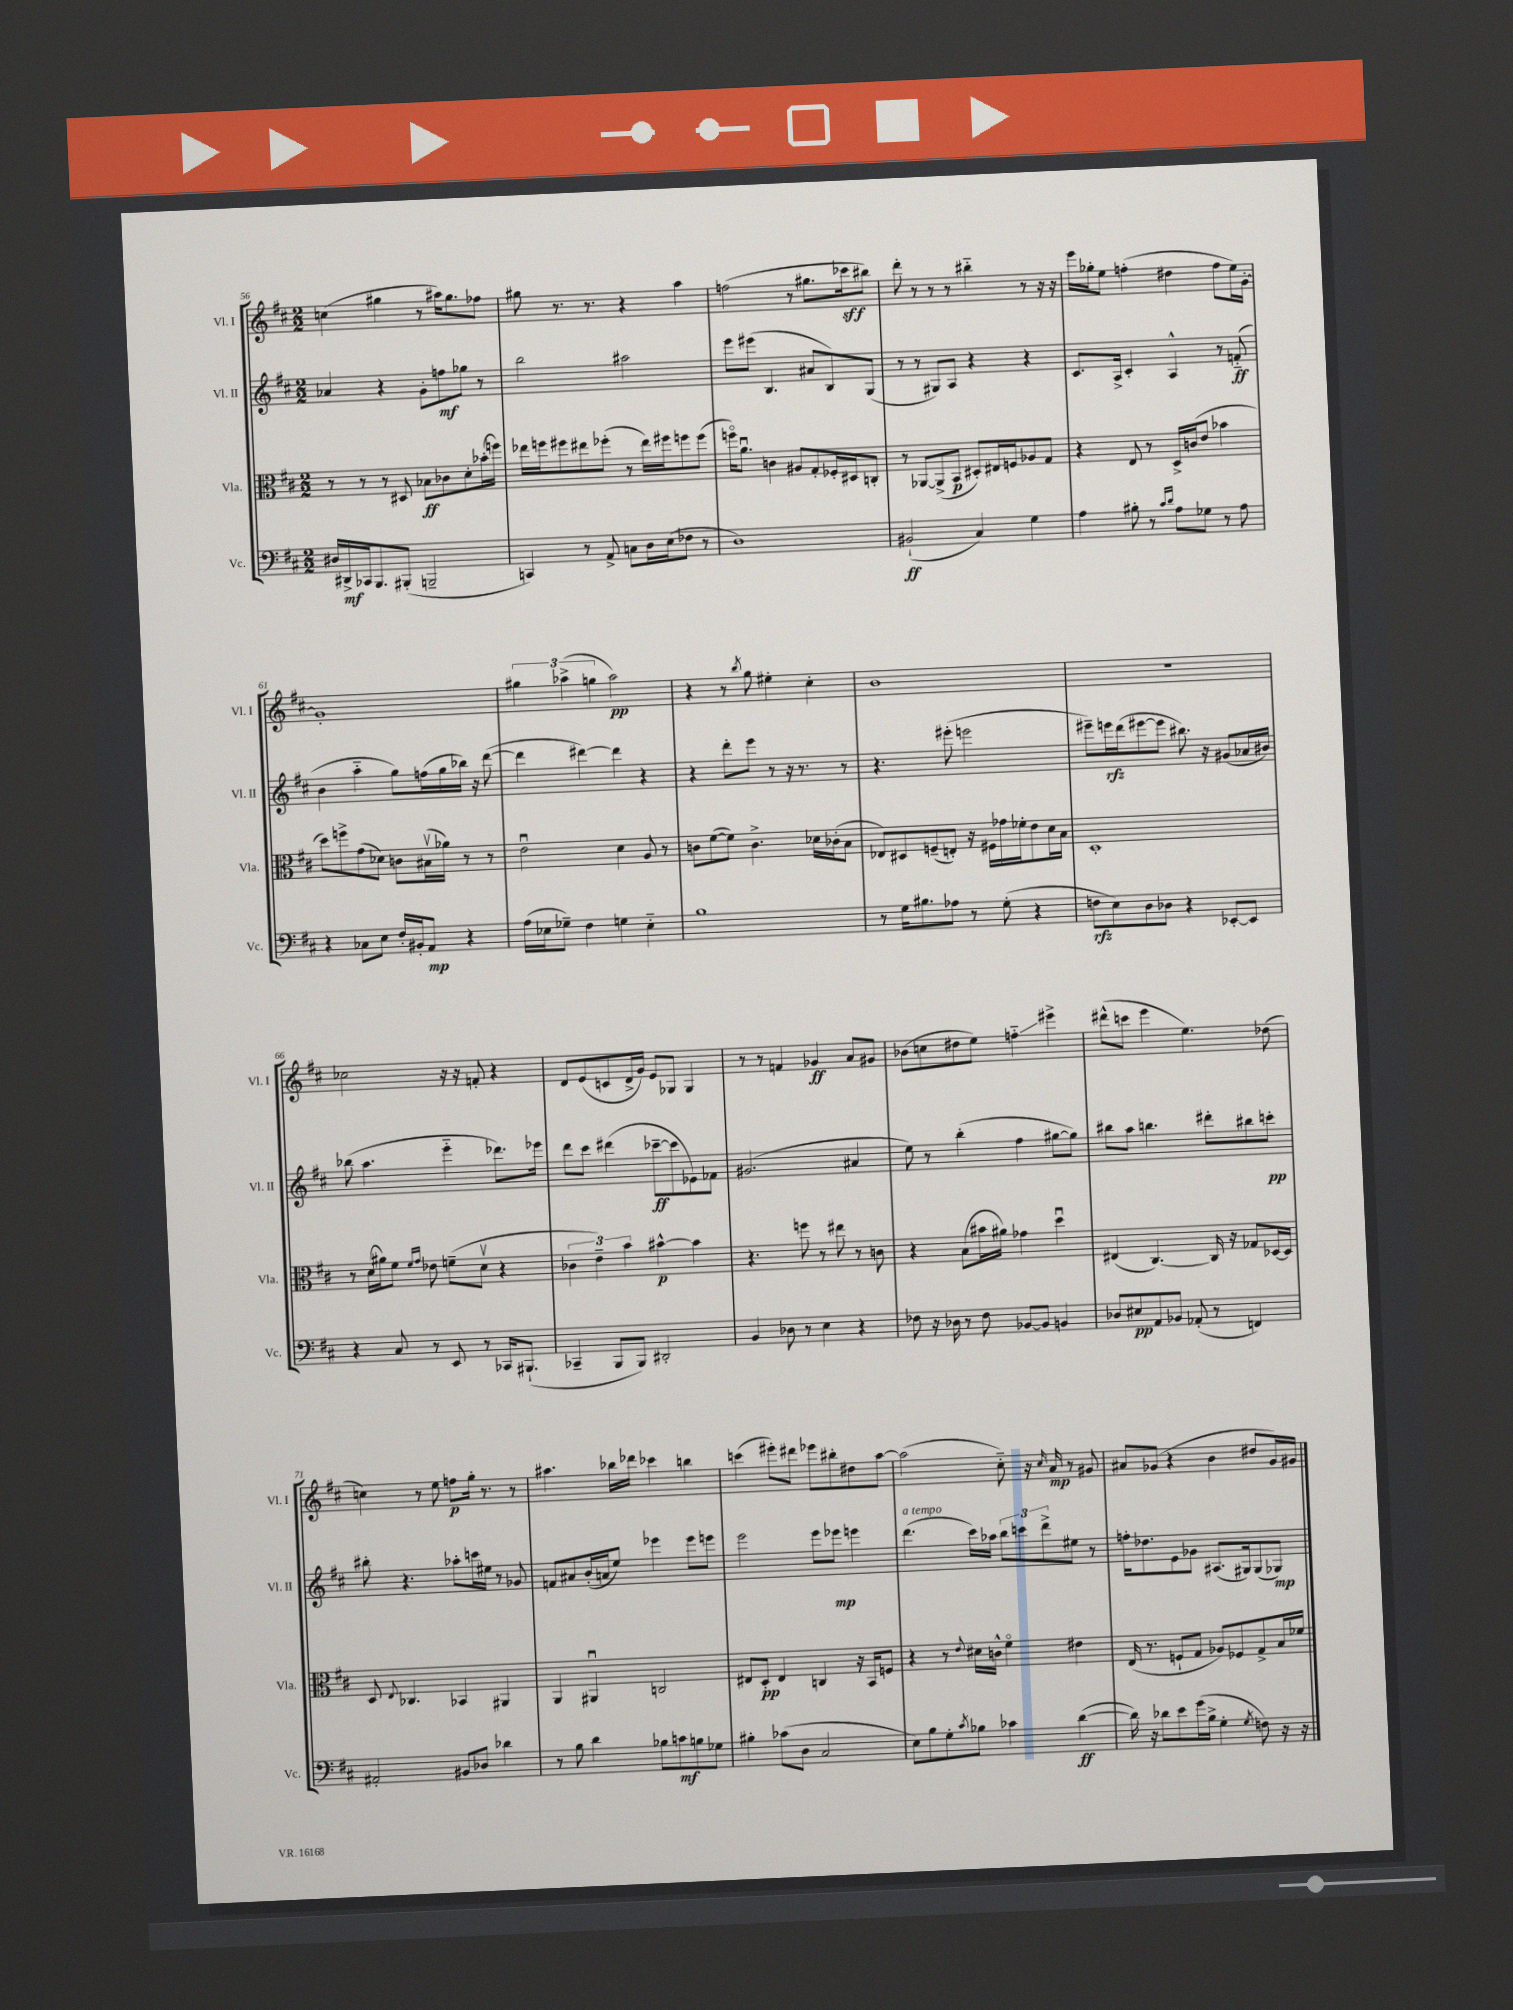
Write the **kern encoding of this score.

**kern	**kern	**kern	**kern
*staff4	*staff3	*staff2	*staff1
*clefF4	*clefC3	*clefG2	*clefG2
*k[f#c#]	*k[f#c#]	*k[f#c#]	*k[f#c#]
*M2/2	*M2/2	*M2/2	*M2/2
16D#	8r	4a-	(4cc
16DD#^	.	.	.
16CC-	8r	.	.
8.BBB	.	.	.
.	8r	4r	4gg#
(8BBB#'	8D#	.	.
2BBB~	8B-	8g'	8r
.	8c-	8ff	16aa#)
.	.	.	8.gg#
.	8d'	8gg-	.
.	(16b-'	8r	8ff-
.	16ff)	.	.
=	=	=	=
4CC)	16ee-	2bb	8gg#
.	16ff	.	.
.	8ff#	.	8.r
8r	8ee#	.	.
.	.	.	8.r
8AA^	(8ff-'	.	.
8C	8r	2aa#	4r
16D	16ee#)	.	.
(16E	16ff#	.	.
8F-	8ff	.	4aa
8r	(8ff	.	.
=	=	=	=
1D)	16ffo)	8eee	(2ff
.	8.au	.	.
.	.	(8eee#	.
.	4c	4.B	.
.	8A#	.	8r
.	8G'	8a#	8.gg#
.	16F-'	8B)	.
.	16D#	.	16ccc-
.	8C'	(8G	8bb#)
=	=	=	=
(2BB#`	8r	8r	8ddd'
.	[8AA-	8r	8r
.	(8AA-^]	8G#)	8r
.	8BB	8A	8r
4C#)	8D#')	4r	4bb#'~
.	16E#	.	.
.	16F	.	.
4G	8A-	4r	8r
.	8G	.	16r
.	.	.	16r
=	=	=	=
4A	4r	8.c#	16eee
.	.	.	16gg-'
.	.	.	8ee
.	.	16A^	.
8B#'	8E	4c#'	(4ff'
8r	8r	.	.
16qqc#	.	.	.
16qqd	.	.	.
8A	16D^	4A^^	4dd#
.	(16c	.	.
8G-	8e	.	.
8r	4b-	8r	8ff
8A	.	(8f'~	16ee)
.	.	.	[16g'
=	=	=	=
4r	8dd)	4b	1g']
.	8ff^	.	.
8C-	(8g	4aa'~	.
8E	8d-)	.	.
16F#'	8c	8gg)	.
16BB#'	.	.	.
8AA	(16B#v	(16ff	.
.	16a-)	16gg	.
4r	8r	16bb-)	.
.	.	16r	.
.	8r	([8ddd	.
=	=	=	=
(16A	2eu	4ddd]	6gg#
16E-	.	.	.
8G-~)	.	.	.
.	.	.	(6aa-^
4F#	.	[4ddd#)	.
.	.	.	6gg
4G	4d	4ddd#]	2aa-)
4E-'~	8A	4r	.
.	8r	.	.
=	=	=	=
1B	8c	4r	4r
.	([8f#	.	.
.	8f#])	8ddd'	8r
.	.	.	8qbb
.	4.c^	8eee	8gg
.	.	8r	4ee#'
.	.	16r	.
.	.	8.r	.
.	16d-	.	4cc#'
.	(16c-'	.	.
.	8B	8r	.
=	=	=	=
8r	8E-)	4.r	1b
16G	8D#	.	.
8.B#	.	.	.
.	(8F~	.	.
8A-	8E')	(8eee#'	.
8r	16r	2eee	.
.	16F#	.	.
(8G'	16g-	.	.
.	16f-'	.	.
4r	8e	.	.
.	16d	.	.
.	16B	.	.
=	=	=	=
8F	1D'	8eee#~)	1r
8E)	.	16eee	.
.	.	(16ddd	.
8D	.	[8eee#	.
8D-	.	8eee#]	.
4r	.	8.bb#)	.
.	.	16r	.
[8EE-'	.	(8g#	.
8EE-]	.	16a-	.
.	.	16b#)	.
=	=	=	=
4r	8r	(8bb-	2cc-
.	(16d	4.aa	.
.	16a#)	.	.
8C#	8f#	.	.
.	16qqf#	.	.
.	16qqg	.	.
8r	8e-	.	.
8EE	(8f~	4eee'~	16r
.	.	.	16r
8r	8dv	.	8f'
16CC-	4r	8.ddd-)	4r
(8.BBB#`	.	.	.
.	.	16eee-	.
=	=	=	=
4CC-~	6c-	8ddd	8d
.	.	8ccc#	(8e
.	6e~)	.	.
8BBB	.	(4ddd#	8c
.	6b	.	.
8BBB)	.	.	16d^
.	.	.	16g)
2DD#'	[4b#^^	[8ccc-~	8e
.	.	8ccc-]	8G-
.	4b#]	8e-)	4G-
.	.	8f-	.
=	=	=	=
4BB	4.r	(2.g#	8r
.	.	.	8r
8D-	.	.	4f
8r	8ff	.	.
4E	8r	.	4g-
.	8ee#	.	.
4r	8r	4a#	8a
.	8c	.	8g#
=	=	=	=
8F-	4r	8ee)	(8b-
16r	.	8r	8cc
16D-	.	.	.
8r	(8B	(4bb'	8dd#
8F-	16b#	.	8ee)
.	16a#)	.	.
[8BB-	4g-	4ff#	4ff'~
8BB-]	.	.	.
4BB	4ddu	[8gg#	4eee#^
.	.	8gg#])	.
=	=	=	=
8D-	(4E#	8bb#	(8ddd#^^
8E#	.	8aa	8ccc
8AA	[4.C#)	4.bb	4eee
8BB-	.	.	.
(8AA-'	.	.	4.ee)
8r	16C#]	8ddd#'	.
.	16r	.	.
4FF)	8G-	8bb#	.
.	[16D-	8ccc'	(8dd-
.	16D-]	.	.
=	=	=	=
2AA#'	8D	8bb#'	4cc)
.	8qqE	.	.
.	4.C-	4.r	.
.	.	.	8r
.	.	.	8ee
8BB#	4BB-	8aa-'	8ff
8D-	.	16ccc	16gg'
.	.	16ee#	8.r
4d-	4AA#	8r	.
.	.	8g-	8r
=	=	=	=
8r	4AA	8f	4.aa#
8B	.	8a#	.
4d	4AA#u	(16b'	.
.	.	16a	.
.	.	8ee)	16bb-
.	.	.	16ddd-
8B-	2C	4eee-	4ccc-
8c	.	.	.
8B	.	8eee-	4bb
8G-	.	8eee	.
=	=	=	=
4B#'	8E#	2eee	(4ccc
.	8D'	.	.
(8c-	4E#	.	8eee#')
8D	.	.	8ddd#
2C#	4C	8eee	8eee-
.	.	8eee-	8bb#'
.	16r	4eee	8dd#
.	16BB	.	.
.	8F	.	[8aa
=	=	=	=
8E)	4r	(4.ddd	(2aa]
8B	.	.	.
8G'	8r	.	.
8qc#	8qqe	.	.
8B-	16d#	16ccc#)	.
.	16c^^	16aa-	.
4c-	4f#o	12bb	8cc#'~)
.	.	12ccc	.
.	.	.	16r
.	.	12ddd^	.
.	.	.	16qqcc#
.	.	.	16a
([4d	4e#	8ee#	8r
.	.	8r	8g#
=	=	=	=
16d])	(16E	16ff'	8a#
16r	8.r	8.dd-	.
8d-	.	.	(8g-
8e	8F`	8e	4r
(16g	8G	8g-	.
16B^	.	.	.
4G'	8A-)	(8.A#	4b
.	8F-	.	.
.	.	16G#)	.
8qG	.	.	.
8F)	8G^	(8G#	8dd#
16r	16B	8G-)	16g-)
16r	16f-	.	16g#
==	==	==	==
*-	*-	*-	*-
